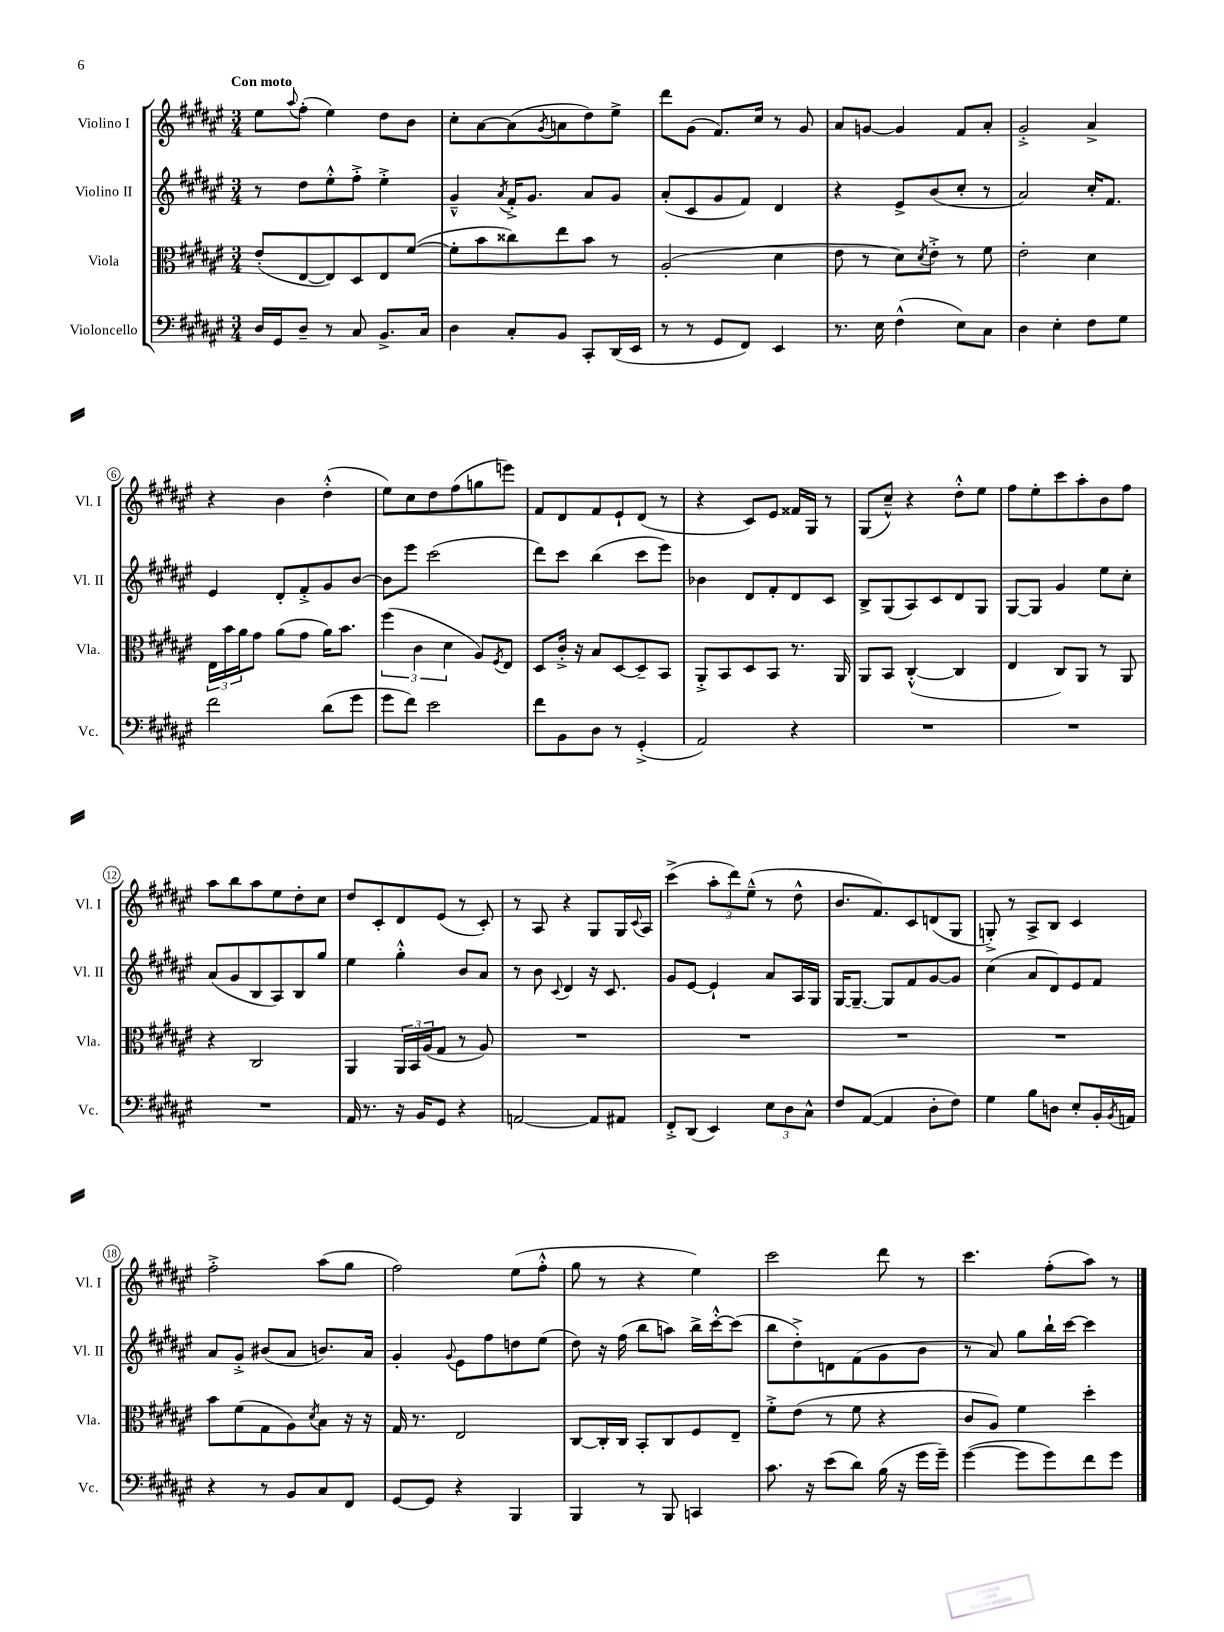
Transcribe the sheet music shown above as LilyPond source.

<<
\new StaffGroup <<
\new Staff = "s0" \with { instrumentName = "Violino I" shortInstrumentName = "Vl. I" } {
    \clef treble \key fis \major \numericTimeSignature \time 3/4 \tempo "Con moto"
    eis''8 \appoggiatura { ais''8 } fis''8-.( eis''4) dis''8 b'8 |
    cis''8-. ais'8~ ais'8( \acciaccatura { gis'8 } a'8 dis''8) eis''8-> |
    dis'''8 gis'8( fis'8.) cis''16 r8 gis'8 |
    ais'8 g'8~ g'4 fis'8 ais'8-. |
    gis'2-.-> ais'4-> |
    r4 b'4 dis''4-.-^( |
    eis''8) cis''8 dis''8 fis''8( g''8 e'''8) |
    fis'8 dis'8 fis'8 eis'8-! dis'8( r8 |
    r4 cis'8) eis'8 fisis'16 gis16 r8 |
    gis8( cis''8---^) r4 dis''8-.-^ eis''8 |
    fis''8 eis''8-. cis'''8 ais''8-. b'8 fis''8 |
    ais''8 b''8 ais''8 eis''8 dis''8-. cis''8 |
    dis''8 cis'8-. dis'8 eis'8( r8 cis'8-.) |
    r8 ais8 r4 gis8 gis16 \appoggiatura { cis'8 } ais16 |
    cis'''4->( \tuplet 3/2 { ais''8-. dis'''8) eis''8---^( } r8 dis''8-^ |
    b'8. fis'8.) cis'8 d'8( gis8 |
    g8-.->) r8 ais8-> b8 cis'4 |
    fis''2-.-> ais''8( gis''8 |
    fis''2) eis''8( fis''8-.-^ |
    gis''8 r8 r4 eis''4) |
    cis'''2 dis'''8 r8 |
    cis'''4. fis''8-.( ais''8) r8 \bar "|." |
}
\new Staff = "s1" \with { instrumentName = "Violino II" shortInstrumentName = "Vl. II" } {
    \clef treble \key fis \major \numericTimeSignature \time 3/4
    r8 dis''8 eis''8-.-^ fis''8-.-> eis''4-.-> |
    gis'4---^ \acciaccatura { ais'8 } fis'16-.-> gis'8. ais'8 gis'8 |
    ais'8-.( cis'8 gis'8 fis'8) dis'4 |
    r4 eis'8-> b'8( cis''8-. r8 |
    ais'2) cis''16-. fis'8. |
    eis'4 dis'8-. fis'8-.-> gis'8 b'8~ |
    b'8 eis'''8 cis'''2( |
    dis'''8) cis'''8 b''4( cis'''8 eis'''8) |
    bes'4 dis'8 fis'8-. dis'8 cis'8 |
    b8-> gis8( ais8) cis'8 dis'8 gis8 |
    gis8~ gis8 gis'4 eis''8 cis''8-. |
    ais'8( gis'8 b8 ais8) b8 gis''8 |
    eis''4 gis''4-.-^ b'8 ais'8 |
    r8 b'8 \appoggiatura { cis'8 } dis'4 r16 cis'8. |
    gis'8 eis'8~ eis'4-! ais'8 ais16 gis16 |
    gis16~ gis8.~-- gis8 fis'8 gis'8~ gis'8 |
    cis''4( ais'8 dis'8) eis'8 fis'8 |
    ais'8 gis'8-.-> bis'8( ais'8 b'8.) ais'16 |
    gis'4-. \appoggiatura { gis'8 } eis'8 fis''8 d''8 eis''8( |
    dis''8) r16 fis''16( b''8 a''8) b''16-> cis'''16~-.-^ cis'''8( |
    b''8 dis''8-.->) d'8 fis'8( gis'8 b'8 |
    r8 ais'8) gis''8 b''16-! cis'''16~ cis'''4 \bar "|." |
}
\new Staff = "s2" \with { instrumentName = "Viola" shortInstrumentName = "Vla." } {
    \clef alto \key fis \major \numericTimeSignature \time 3/4
    eis'8-.( eis8~ eis8) dis8 eis8 fis'8~( |
    fis'8-. b'8 cisis''8) eis''8 b'8 r8 |
    ais2-.( dis'4 |
    eis'8 r8 dis'8) \acciaccatura { dis'8 } eis'8-.-> r8 fis'8 |
    eis'2-. dis'4 |
    \tuplet 3/2 { eis16 b'16 ais'16 } gis'8 ais'8( gis'8 ais'16) b'8. |
    \tuplet 3/2 { fis''4( cis'4 dis'4 } ais8) \acciaccatura { fis8 } eis8 |
    dis8 cis'16-.-> r16 b8 dis8~ dis8-- b,8 |
    ais,8-.-> b,8 dis8 b,8 r8. ais,16 |
    ais,8 b,8 cis4~-.-^( cis4 |
    eis4 cis8) ais,8 r8 ais,8 |
    r4 cis2 |
    ais,4 \tuplet 3/2 { ais,16 b,16 ais16( } gis8 r8 ais8) |
    R2. |
    R2. |
    R2. |
    R2. |
    b'8 fis'8( gis8 ais8) \acciaccatura { dis'8 } b8 r16 r16 |
    gis16 r8. eis2 |
    cis8~ cis16-. cis16 b,8-. cis8 fis8 eis8-- |
    fis'8-.-> eis'8( r8 fis'8 r4 |
    cis'8 ais8) fis'4 dis''4-. \bar "|." |
}
\new Staff = "s3" \with { instrumentName = "Violoncello" shortInstrumentName = "Vc." } {
    \clef bass \key fis \major \numericTimeSignature \time 3/4
    dis16 gis,16 dis8-- r8 cis8 b,8.-> cis16 |
    dis4 cis8-. b,8 cis,8-. dis,16( eis,16 |
    r8 r8 gis,8 fis,8) eis,4 |
    r8. eis16 fis4-^( eis8) cis8 |
    dis4 eis4-. fis8 gis8 |
    fis'2 dis'8( gis'8 |
    gis'8 fis'8) eis'2 |
    fis'8 b,8 dis8 r8 gis,4-.->( |
    ais,2) r4 |
    R2. |
    R2. |
    R2. |
    ais,16 r8. r16 b,16 gis,8 r4 |
    a,2~ a,8 ais,8 |
    fis,8-.-> dis,8( eis,4) \tuplet 3/2 { eis8 dis8 cis8-^ } |
    fis8 ais,8~( ais,4 dis8-. fis8) |
    gis4 b8 d8 eis8-. b,16-. \acciaccatura { b,8 } a,16 |
    r4 r8 b,8 cis8 fis,8 |
    gis,8~ gis,8 r4 b,,4 |
    b,,4 r8 b,,8 c,4 |
    cis'8. r16 eis'8( dis'8) b16( r16 gis'16 gis'16--) |
    gis'4~( gis'8 gis'8) fis'8 gis'8 \bar "|." |
}
>>
>>
\layout { \context { \Score \override BarNumber.stencil = #(make-stencil-circler 0.1 0.3 ly:text-interface::print) } }
